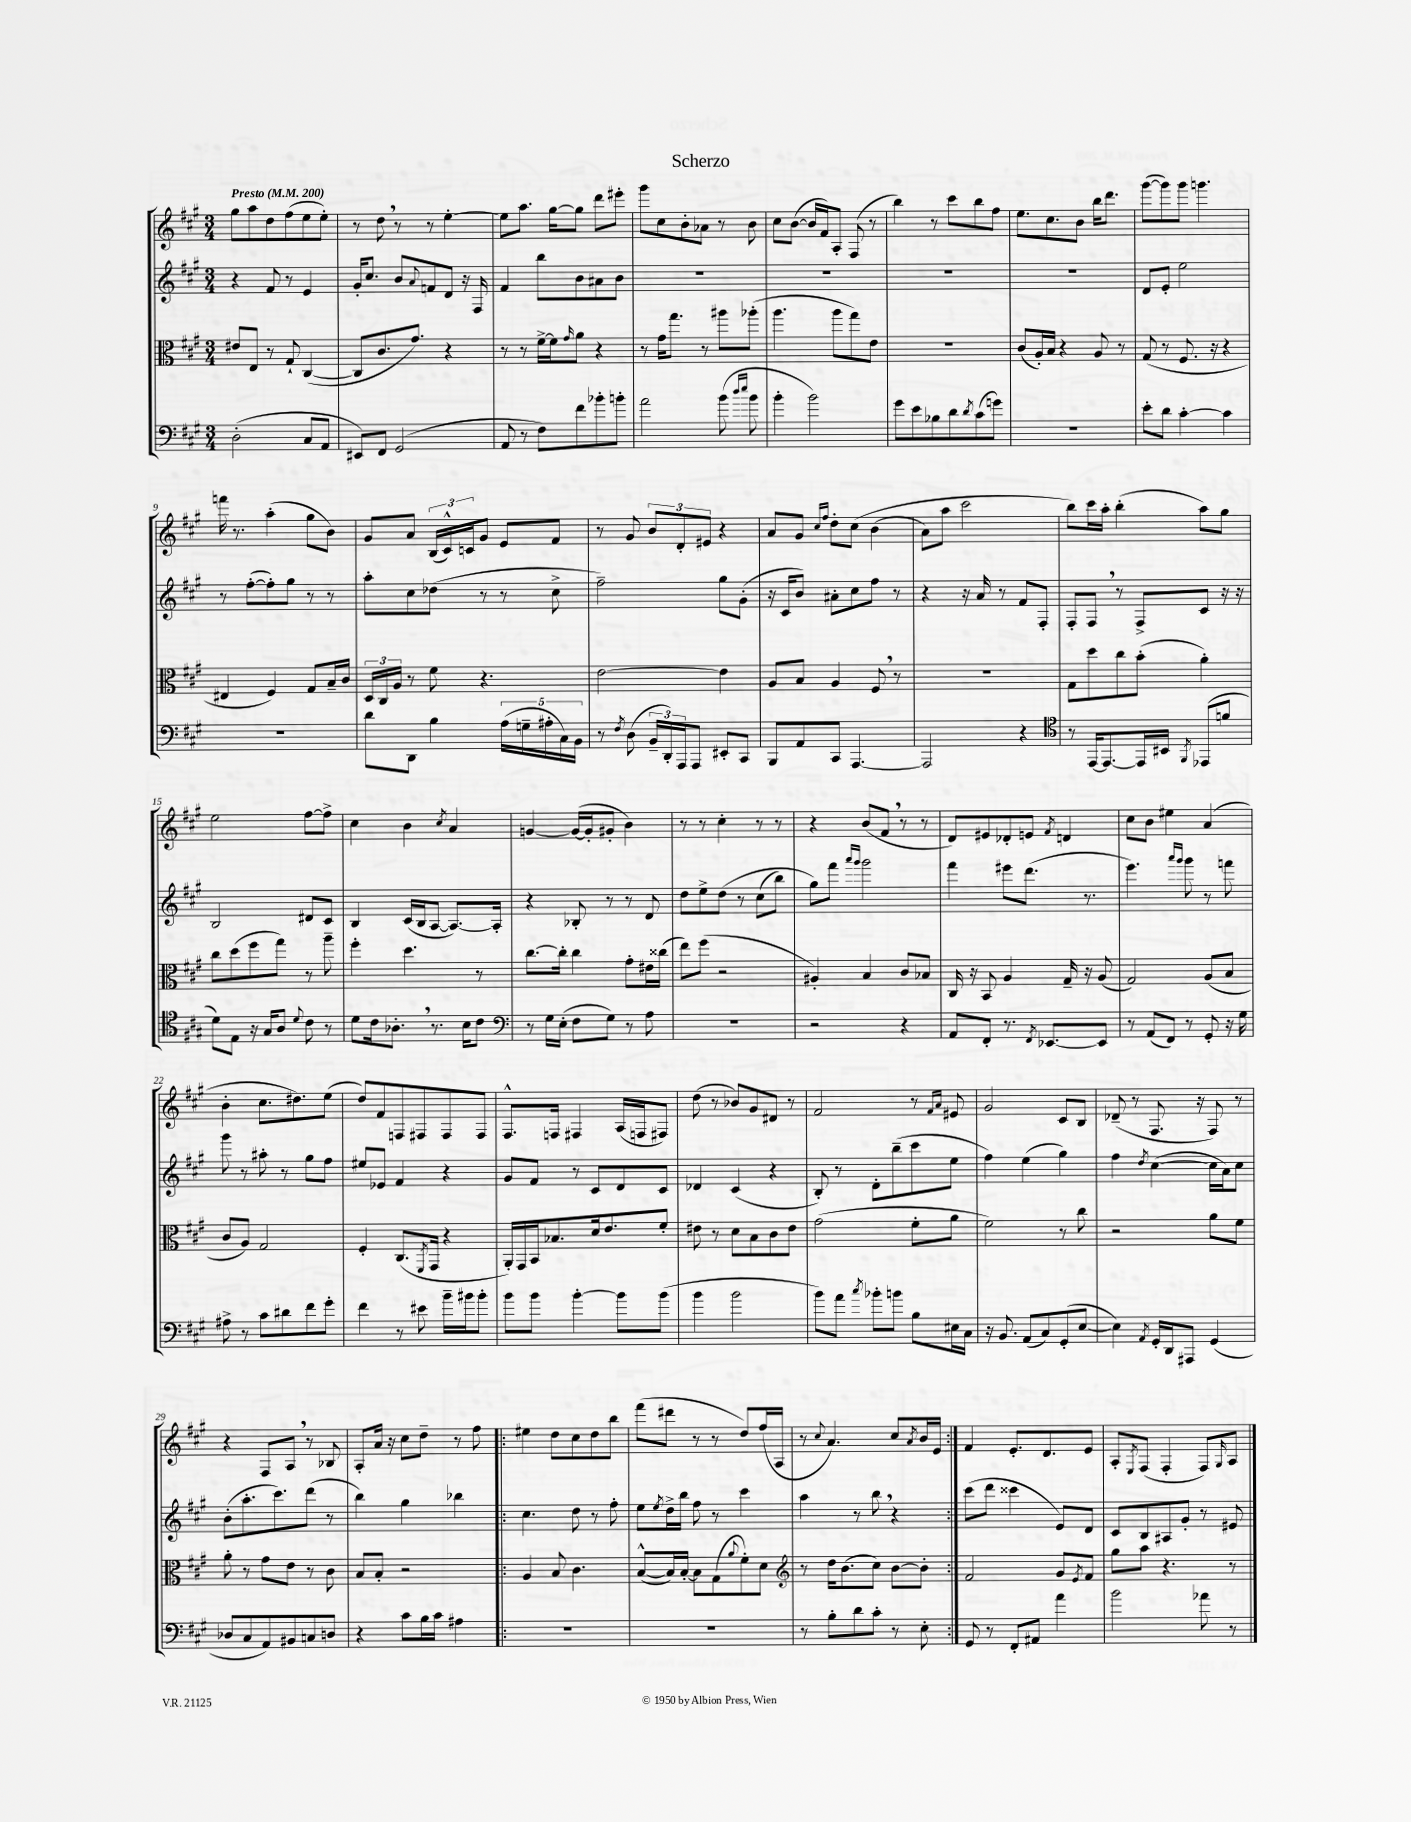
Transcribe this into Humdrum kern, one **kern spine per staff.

**kern	**kern	**kern	**kern
*part4	*part3	*part2	*part1
*staff4	*staff3	*staff2	*staff1
*clefF4	*clefC3	*clefG2	*clefG2
*k[f#c#g#]	*k[f#c#g#]	*k[f#c#g#]	*k[f#c#g#]
*M3/4	*M3/4	*M3/4	*M3/4
*MM200	*MM200	*MM200	*MM200
=1	=1	=1	=1
!	!	!	!LO:TX:a:B:t=Presto
(2D'\	8e#X/L	4r	8gg#\L
.	8E/J	.	8aa\
.	8r	8f#/	8dd\
.	8G#`/	8r	(8ff#\
8C#/L	([4C#/	4e/	8ee\
8AA/J	.	.	8ee'\J)
=2	=2	=2	=2
8EE#X/L)	8C#/L]	16g#'/KL	8r
.	.	8.cc#/J	.
8FF#/J	8.c#/	.	8dd,\
(2GG#/	.	8b/L	8r
.	8.g#/J)	.	.
.	.	8qqa/	.
.	.	8fn/	8r
.	4r	8d/J	[4ee'\
.	.	16r	.
.	.	16F#/	.
=3	=3	=3	=3
8AA/	8r	4f#/	8ee\L]
8r	8r	.	8.aa\J
8F#\L)	[16f#^\LL	8bb\L	.
.	16f#\J]	.	[16gg#\KL
.	16qqg#/	.	.
8f#\	8a\J	8b\	8gg#\J]
8b-X'\	4r	8a#X\	8ddd\L
8bn'\J	.	8b\J	8eee#X'\J
=4	=4	=4	=4
2a\	8r	2.r	8ggg#\L
.	16g#\KL	.	8cc#\
.	8.gg#\J	.	.
.	.	.	8b'\
.	8r	.	8a-X\J
(8b\	8aa#X\L	.	8r
16qqdd/LL	.	.	.
16qqee/JJ	.	.	.
8b\	(8aa-X'\J	.	8b\
=5	=5	=5	=5
4b'\	4.aa\	2.r	8cc#\L
.	.	.	([8b\J
2b\)	.	.	16b/LL]
.	.	.	16f#/J)
.	8aa\L	.	8A'/J
.	8gg#\)	.	(8F#/
.	8e\J	.	8r
=6	=6	=6	=6
8g#\L	2.r	2.r	4bb\)
8e\	.	.	.
8B-X\	.	.	8r
8d\	.	.	8ccc#\L
8qd/	.	.	.
(8c#\	.	.	8bb\
8gn\J)	.	.	8ff#\J
=7	=7	=7	=7
2.r	(8c#/L	2.r	8.ee\L
.	16A'/L)	.	.
.	16B/JJ	.	8.cc#\
.	4r	.	.
.	.	.	8b\J
.	8A/	.	16bb\KL
.	.	.	8.ddd\J
.	8r	.	.
=8	=8	=8	=8
8e'\L	(8G#/	8d/L	([8ggg#\L
8d\J	8r	8e'/J	8ggg#\])
[4c#'\	8.F#/	2ee\	8ggg#\J
.	.	.	4.gggn\
.	16r	.	.
4c#\]	4r	.	.
!!LO:LB:g=z
=9	=9	=9	=9
2.r	4E#X/	8r	16fffn\
.	.	.	8.r
.	.	([8ff#'\L	.
.	4F#/)	8ff#'\])	(4aa'\
.	.	8gg#\J	.
.	8G#/L	8r	8gg#\L
.	16B~/L	8r	8b\J)
.	16c#/JJ	.	.
=10	=10	=10	=10
8d\L	24D/LL	8aa'\L	8g#/L
.	24C#/	.	.
.	24A/JJ	.	.
8DD\J	8r	8cc#\	8a/J
4B\	8f#\	(8dd-X\J	(24B/LL
.	.	.	24c#^^/)
.	.	.	24cn/J
.	4.r	8r	8g#/J
(20A\LL	.	8r	8e/L
20Gn~\	.	.	.
20A#X'\	.	.	.
.	.	8cc#^\	8f#/J
20C#\)	.	.	.
20BB\JJ	.	.	.
=11	=11	=11	=11
8r	[2e\	2ff#~\)	8r
8qF#/	.	.	.
(8D\	.	.	8g#/
24BB~/LL	.	.	12b/L
24DD'/)	.	.	.
24AAA/J	.	.	12d'/
8AAA/J	.	.	.
.	.	.	12e#X/J
8EE#X'/L	4e\]	8gg#\L	4r
8CC#/J	.	(8g#'\J	.
=12	=12	=12	=12
8BBB/L	8A/L	16r	8a/L
.	.	16c#/KL	.
8AA/	8B/J	8b/J)	8g#/J
.	.	.	16qqcc#/LL
.	.	.	16qqff#/JJ
8CC#/J	4A/	8a#X'\L	8dd'\L
[4.AAA/	.	8cc#\	(8cc#\J
.	8F#,/	8ff#\J	(4b\
.	8r	8r	.
=13	=13	=13	=13
2AAA/]	2.r	4r	8a\L)
.	.	.	8aa\J
.	.	16r	2ccc#\
.	.	16a/	.
.	.	8r	.
4r	.	8f#/L	.
.	.	8F#'/J	.
=14	=14	=14	=14
*clefC4	*	*	*
8r	8G#\L	8F#'/L	8bb\L)
[16EE/KL	8dd\	8F#,/J	16ccc#\L
8.EE/_	.	.	16aa'\JJ
.	8cc#\	8r	(4bb'\
16EE/L]	(8b'\J	8F#^/L	.
16BB#X/JJ	.	.	.
8qFF#/	.	.	.
(8EE-X/L	4a'\)	8c#/J	8aa\L)
8fn/J	.	16r	8gg#\J
.	.	16r	.
!!LO:LB:g=z
=15	=15	=15	=15
8d\L)	8cc#\L	2B/	2ee\
8E\J	(8dd\	.	.
16r	8ff#\	.	.
16G#/KL	.	.	.
8A/J	8gg#\J)	.	.
8qqd/	.	.	.
8c#\	8r	8d#X/L	[8ff#\L
8r	8aa~\	8c#/J	8ff#^\J]
=16	=16	=16	=16
8d\L	4ff#'\	4B/	4cc#\
16c#\k	.	.	.
8.A-X',\J	.	.	.
.	4.dd\	(16c#/LL	4b\
.	.	16B/J	.
8.r	.	[8A/J	.
.	.	.	8qcc#/
.	.	8.A/L_)	4a/
16B\KL	.	.	.
8c#\J	8r	.	.
.	.	16A'/Jk]	.
=17	=17	=17	=17
*clefF4	*	*	*
8r	[8.cc#\L	4r	[4gn/
16G#\LL	.	.	.
(16E'\JJ	16cc#'\Jk]	.	.
8F#\L	4cc#\	8B-X'/	(16g/LL_
.	.	.	16g'/J]
8G#\J)	.	8r	8g#X'/J
8r	8g#'\L	8r	4b\)
8A\	16e#X\L	8d/	.
.	(16cc##X\JJ	.	.
=18	=18	=18	=18
2.r	8ee\L)	8dd\L	8r
.	(8ff#\J	8ee^\	8r
.	2r	(8dd\J	4cc#'\
.	.	8r	.
.	.	(8cc#\L	8r
.	.	8bb\J)	8r
=19	=19	=19	=19
2r	4A#X'/)	8gg#\L)	4r
.	.	8fff#\J	.
.	.	16qqaaa/LL	.
.	.	16qqggg#/JJ	.
.	4B/	2ggg#\	(8b/L
.	.	.	8f#,/J
4r	8c#/L	.	8r
.	8B-X/J	.	8r
=20	=20	=20	=20
8AA/L	16C#/	4fff#\	8d/L)
.	16r	.	.
8FF#'/J	8BB/	.	8e#X/
8.r	4A/	8eee#X\L	8d-X'/
.	.	(8.ddd\J	8en/J
8qFF#/	.	.	.
[8.EE-X/L	.	.	.
.	.	.	8qf#/
.	16G#~/	.	4dn/
.	16r	8.r	.
8EE-/J]	(8A/	.	.
=21	=21	=21	=21
8r	2G#/)	4.eee\)	8cc#\L
(8AA/L	.	.	8b\J
8FF#/J)	.	.	4ee#X\
.	.	16qqaaa/LL	.
.	.	16qqggg#/JJ	.
8r	.	8ggg#\	.
8GG#'/	(8A/L	8r	(4a/
16r	8B/J	8fffn\	.
16G#\	.	.	.
!!LO:LB:g=z
=22	=22	=22	=22
8A#X^\	8c#/L	8ggg#\	4b'\
8r	8A/J)	8r	.
8c#\L	2G#/	8aa#X'\	8.cc#\L
8d#X\	.	8r	.
.	.	.	8.dd#X\)
8f#\	.	8gg#\L	.
8g#'\J	.	8ff#\J	(8ee\J
=23	=23	=23	=23
4f#\	4F#'/	8ee#X/L	8dd/L)
.	.	8e-X/J	8f#/
8r	(8.C#/L	4f#/	8Fn/
8e#X\	.	.	8F#X/
.	8qFF#/	.	.
.	16GG#/Jk	.	.
16b~\LL	4r	4r	8F#/
16b#X\J	.	.	.
8b#'\J	.	.	8F#/J
=24	=24	=24	=24
8b\L	16AA'/LL)	8g#/L	8.F#^^/L
.	16GG#/	.	.
8b\J	16BB/J	8f#/J	.
.	8.B-X/	.	16Fn/Jk
[4b'\	.	8r	4F#X/
.	16d/k	8c#/L	.
.	8.e/	.	.
8b\L]	.	8d/	(16A/LL
.	.	.	16Fn/J
(8b\J	8f#'/J	8c#/J	8F#X/J)
=25	=25	=25	=25
4b\	8e#X\	4d-X/	(8dd\
.	8r	.	8r
2b\	8d\L	(4c#/	8b-X/L)
.	8B\	.	8g#/
.	8c#\	4r	8d#X/J
.	8e#\J	.	8r
=26	=26	=26	=26
8b\L)	(2g#\	8B'/)	2f#/
8a\J	.	8r	.
8qcc#/	.	.	.
8b-X'\L	.	8d'\L	.
8bn\J	.	(8bb~\	.
8B\L	8f#'\L	8ccc#\	8r
.	.	.	16qqf#/LL
.	.	.	16qqa/JJ
16E#X\L	8a\J	8ee\J	8e#X/
16C#\JJ	.	.	.
=27	=27	=27	=27
16r	2f#\)	4ff#\)	2g#/
8.BB/	.	.	.
(8AA/L	.	(4ee\	.
8C#/)	.	.	.
(8GG#'/	8r	4gg#\)	8c#/L
[8E/J	8cc#\	.	8B/J
=28	=28	=28	=28
4E\])	2r	4ff#\	(8d-X~/
.	.	.	8r
8qAA/	.	8qdd/	.
16GG#'/LL	.	([4cc#\	8.F#/
16DD/J	.	.	.
8AAA#X/J	.	.	.
.	.	.	16r
(4GG#/	8a\L	16cc#\LL]	8F#/)
.	.	16a\J)	.
.	8f#\J	8cc#\J	8r
!!LO:LB:g=z
=29	=29	=29	=29
8D-X/L	8a'\	(8b'\L	4r
8C#/	8r	8.aa'\	.
8AA/)	8g#\L	.	8F#/L
.	.	8.ccc#\)	.
8BB#X/	8e\J	.	8A,/J
8Cn/	8r	(8ddd\J	8r
8Dn/J	8c#\	8r	8B-X/
=30	=30	=30	=30
4r	8B/L	4bb\)	8A'/L
.	8B'/J	.	16a/Jk
.	.	.	16r
8c#\L	2r	4gg#\	8cc#\L
16B\L	.	.	8dd~\J
16c#\JJ	.	.	.
4A#X\	.	4bb-X\	8r
.	.	.	8ff#\
=31!|:	=31!|:	=31!|:	=31!|:
2.r	4A/	4.cc#\	4ee#X\
.	8B/	.	8dd\L
.	4.c#\	8dd\	8cc#\
.	.	8r	8dd\
.	.	8ff#'\	8bb\J
=32	=32	=32	=32
2.r	([8B^^/L	8ee\L	(8fff#\L
.	.	8qee/	.
.	16B/L])	16dd^\L	8ddd#X\J
.	[16B'/JJ	16bb\JJ	.
.	8B\L]	8ff#\	8r
.	(8G#\	8r	8r
.	8qqa/	.	.
.	8f#'\)	4ccc#\	8dd/L)
.	8d\J	.	(16ff#/L
.	.	.	16A/JJ
=33	=33	=33	=33
*	*clefG2	*	*
8r	8r	4aa\	8r
.	.	.	8qqcc#/
8B'\L	16dd\KL	.	4.a/)
.	(8.b\	.	.
8d\	.	8r	.
8c#'\J	8cc#\J)	8bb,\	.
8r	[8b\L	4r	8cc#/L
.	.	.	8qa/
8E'\	8b'\J]	.	16b/L
.	.	.	16e/JJ
=34:|!	=34:|!	=34:|!	=34:|!
8GG#/	2f#/	(8ccc#\L	4f#/
8r	.	8ddd\J	.
8FF#'/L	.	4ccc##X\	8.e'/L
8AA#X/J	.	.	.
.	.	.	8.d/
4a\	8g#/L	8e/L)	.
.	8qe/	.	.
.	8f#/J	8d/J	8e/J
=35	=35	=35	=35
2b\	8gg#\L	8c#/L	8A'/L
.	.	.	8qE/
.	8aa\J	8B/	(8F#/J
.	4.r	8A#X/	4F#'/
.	.	8g#'/J	.
8a-X\	.	8r	8F#/L)
.	.	.	16qqG#/
8r	8r	8e#X/	8A/J
==	==	==	==
*-	*-	*-	*-
